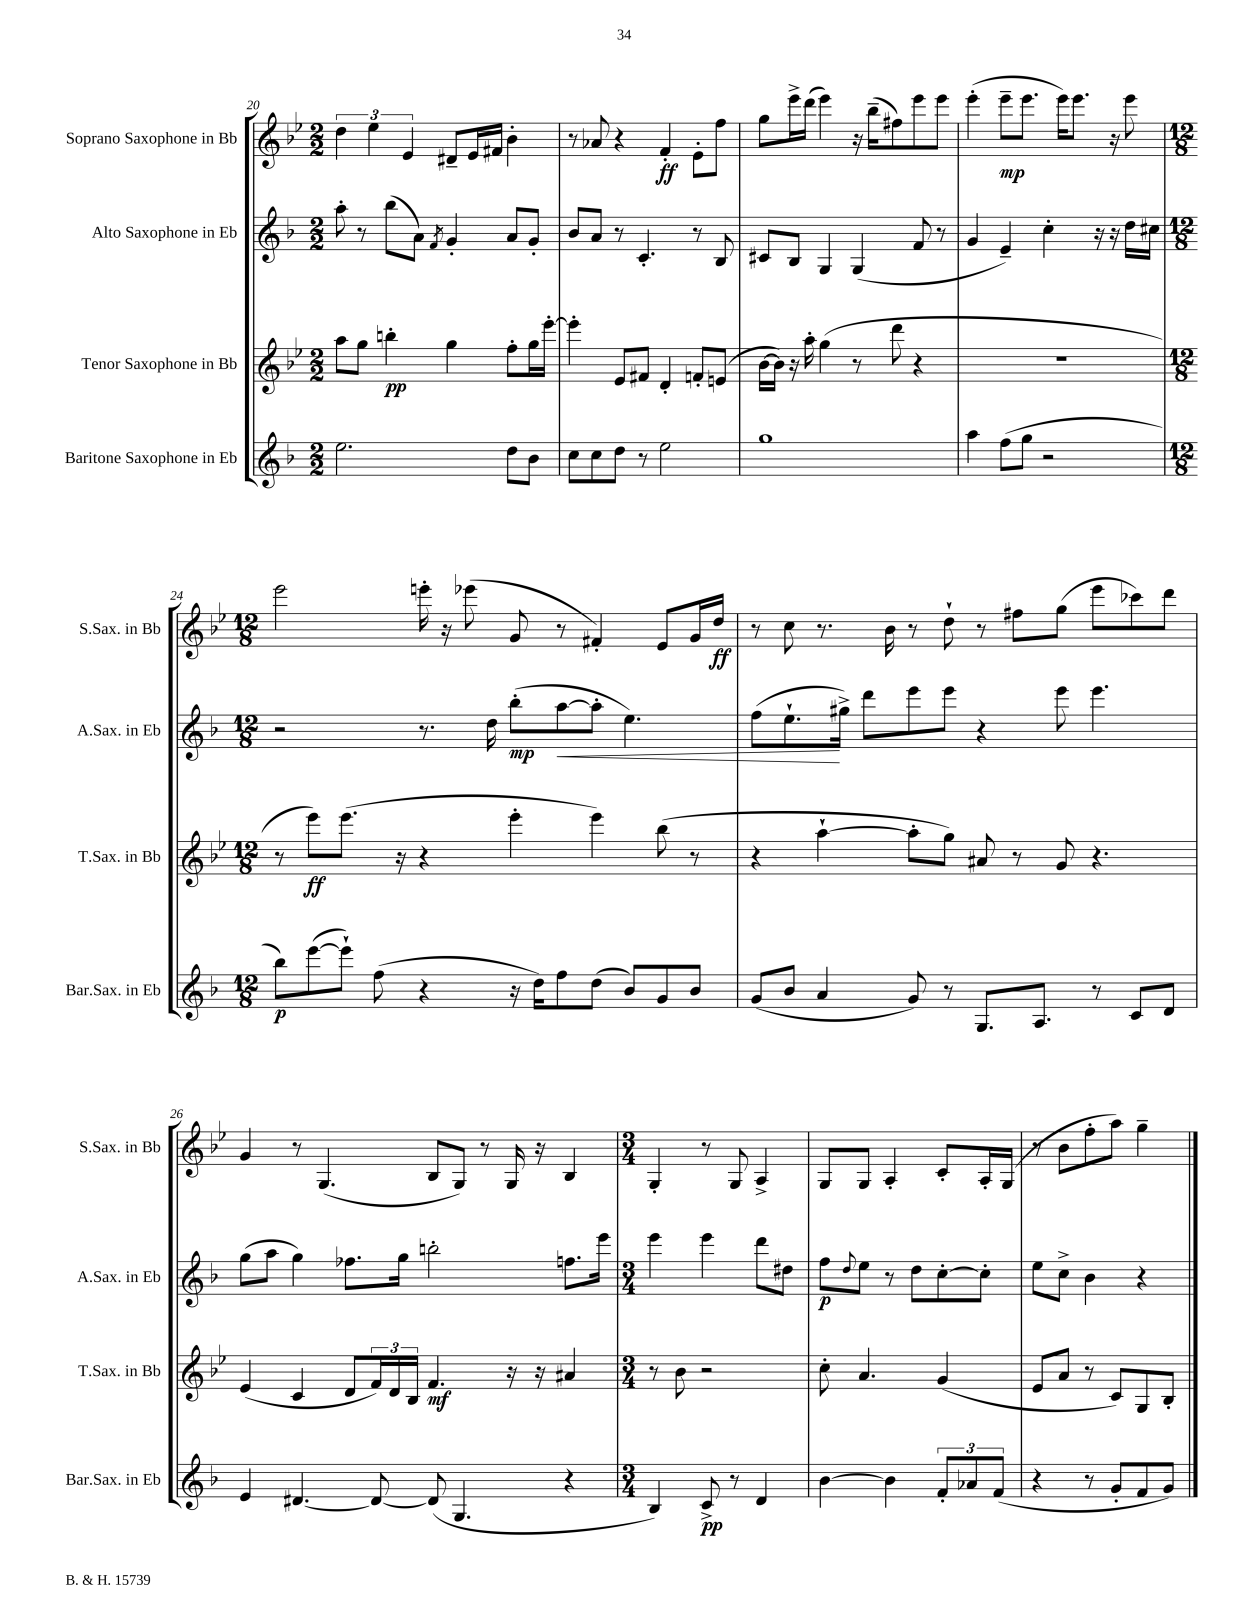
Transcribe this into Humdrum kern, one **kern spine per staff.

**kern	**kern	**kern	**kern
*staff4	*staff3	*staff2	*staff1
*clefG2	*clefG2	*clefG2	*clefG2
*k[b-]	*k[b-e-]	*k[b-]	*k[b-e-]
*M2/2	*M2/2	*M2/2	*M2/2
2.ee\	8aa\L	8aa'\	6dd\
.	8gg\J	8r	.
.	.	.	6ee-\
.	4bb'\	(8bb-\L	.
.	.	.	6e-/
.	.	8a\J)	.
.	.	8qf/	.
.	4gg\	4g'/	8d#~/L
.	.	.	16e-/L
.	.	.	16f#/JJ
8dd\L	8ff'\L	8a/L	4b-'\
8b-\J	16gg\L	8g'/J	.
.	[16eee-'\JJ	.	.
=	=	=	=
8cc\L	4eee-'\]	8b-/L	8r
8cc\	.	8a/J	8a-/
8dd\J	8e-/L	8r	4r
8r	8f#/J	4.c'/	.
2ee\	4d'/	.	4f'/
.	8f'/L	8r	8e-'\L
.	(8e/J	8B-/	8ff\J
=	=	=	=
1gg	[16b-\LL	8c#/L	8gg\L
.	16b-\]JJ)	.	.
.	16r	8B-/J	16eee-^\L
.	16aa'\	.	(16ddd\JJ
.	(4gg\	4G/	4eee-\)
.	8r	(4G/	16r
.	.	.	(16bb-~\LK
.	8ddd\	.	8ff#\)
.	4r	8f/	8eee-\
.	.	8r	8eee-\J
=	=	=	=
4aa\	1r	4g/	(4eee-'\
(8ff\L	.	4e~/)	8eee-~\L
8gg\J	.	.	8.eee-\J
2r	.	4cc'\	.
.	.	.	16eee-\LK)
.	.	.	8.eee-\J
.	.	16r	.
.	.	16r	16r
.	.	16dd\LL	8eee-\
.	.	16cc#\JJ	.
=	=	=	=
*M12/8	*M12/8	*M12/8	*M12/8
8bb-\L)	8r	2r	2eee-\
([8eee\	8eee-\L)	.	.
8eee`\]J)	(8.eee-\J	.	.
(8ff\	.	.	.
.	16r	.	.
4r	4r	8.r	16eee'\
.	.	.	16r
.	.	.	(8eee-\
.	.	16dd\	.
16r	4eee-'\	(8bb-'\L	8g/
16dd\LK)	.	.	.
8ff\	.	[8aa\	8r
(8dd\J	4eee-\)	8aa'\]J	4f#'/)
8b-/L)	.	4.ee\)	.
8g/	(8bb-\	.	8e-/L
8b-/J	8r	.	16g/L
.	.	.	16dd/JJ
=	=	=	=
(8g/L	4r	(8ff\L	8r
8b-/J	.	8.ee`\	8cc\
4a/	[4aa`\	.	8.r
.	.	16gg#^\Jk)	.
.	.	8ddd\L	.
.	.	.	16b-\
8g/)	8aa'\]L	8eee\	8r
8r	8gg\J)	8eee\J	8dd`\
8.G/L	8a#/	4r	8r
.	8r	.	8ff#\L
8.A/J	.	.	.
.	8g/	8eee\	(8gg\J
8r	4.r	4.eee\	8eee-\L
8c/L	.	.	8ccc-\)
8d/J	.	.	8ddd\J
=	=	=	=
4e/	(4e-/	(8gg\L	4g/
.	.	8aa\J	.
[4.d#/	4c/	4gg\)	8r
.	.	.	(4.G/
.	8d/L	8.ff-\L	.
8d#/_	24f/L)	.	.
.	24d/	.	.
.	.	16gg\Jk	.
.	24B-/JJ	.	.
(8d#/]	4.f/	2bb'\	8B-/L
4.G/	.	.	8G/J)
.	.	.	8r
.	16r	.	16G/
.	16r	.	16r
4r	4a#/	8.ff\L	4B-/
.	.	16eee\Jk	.
=	=	=	=
*M3/4	*M3/4	*M3/4	*M3/4
4B-/)	8r	4eee\	4G'/
.	8b-\	.	.
8c^/	2r	4eee\	8r
8r	.	.	8G/
4d/	.	8ddd\L	4A^/
.	.	8dd#\J	.
=	=	=	=
[4b-\	8cc'\	8ff\L	8G/L
.	.	8qqdd/	.
.	4.a/	8ee\J	8G/J
4b-\]	.	8r	4A'/
.	.	8dd\L	.
12f'/L	(4g/	[8cc'\	8c'/L
12a-/	.	.	.
.	.	8cc'\]J	16A'/L
(12f/J	.	.	.
.	.	.	(16G/JJ
=	=	=	=
4r	8e-/L	8ee\L	8r
.	8a/J	8cc^\J	8b-\L
8r	8r	4b-\	8ff'\
8g'/L	8c/L)	.	8aa\J)
8f/	8G/	4r	4gg~\
8g/J)	8B-'/J	.	.
==	==	==	==
*-	*-	*-	*-
